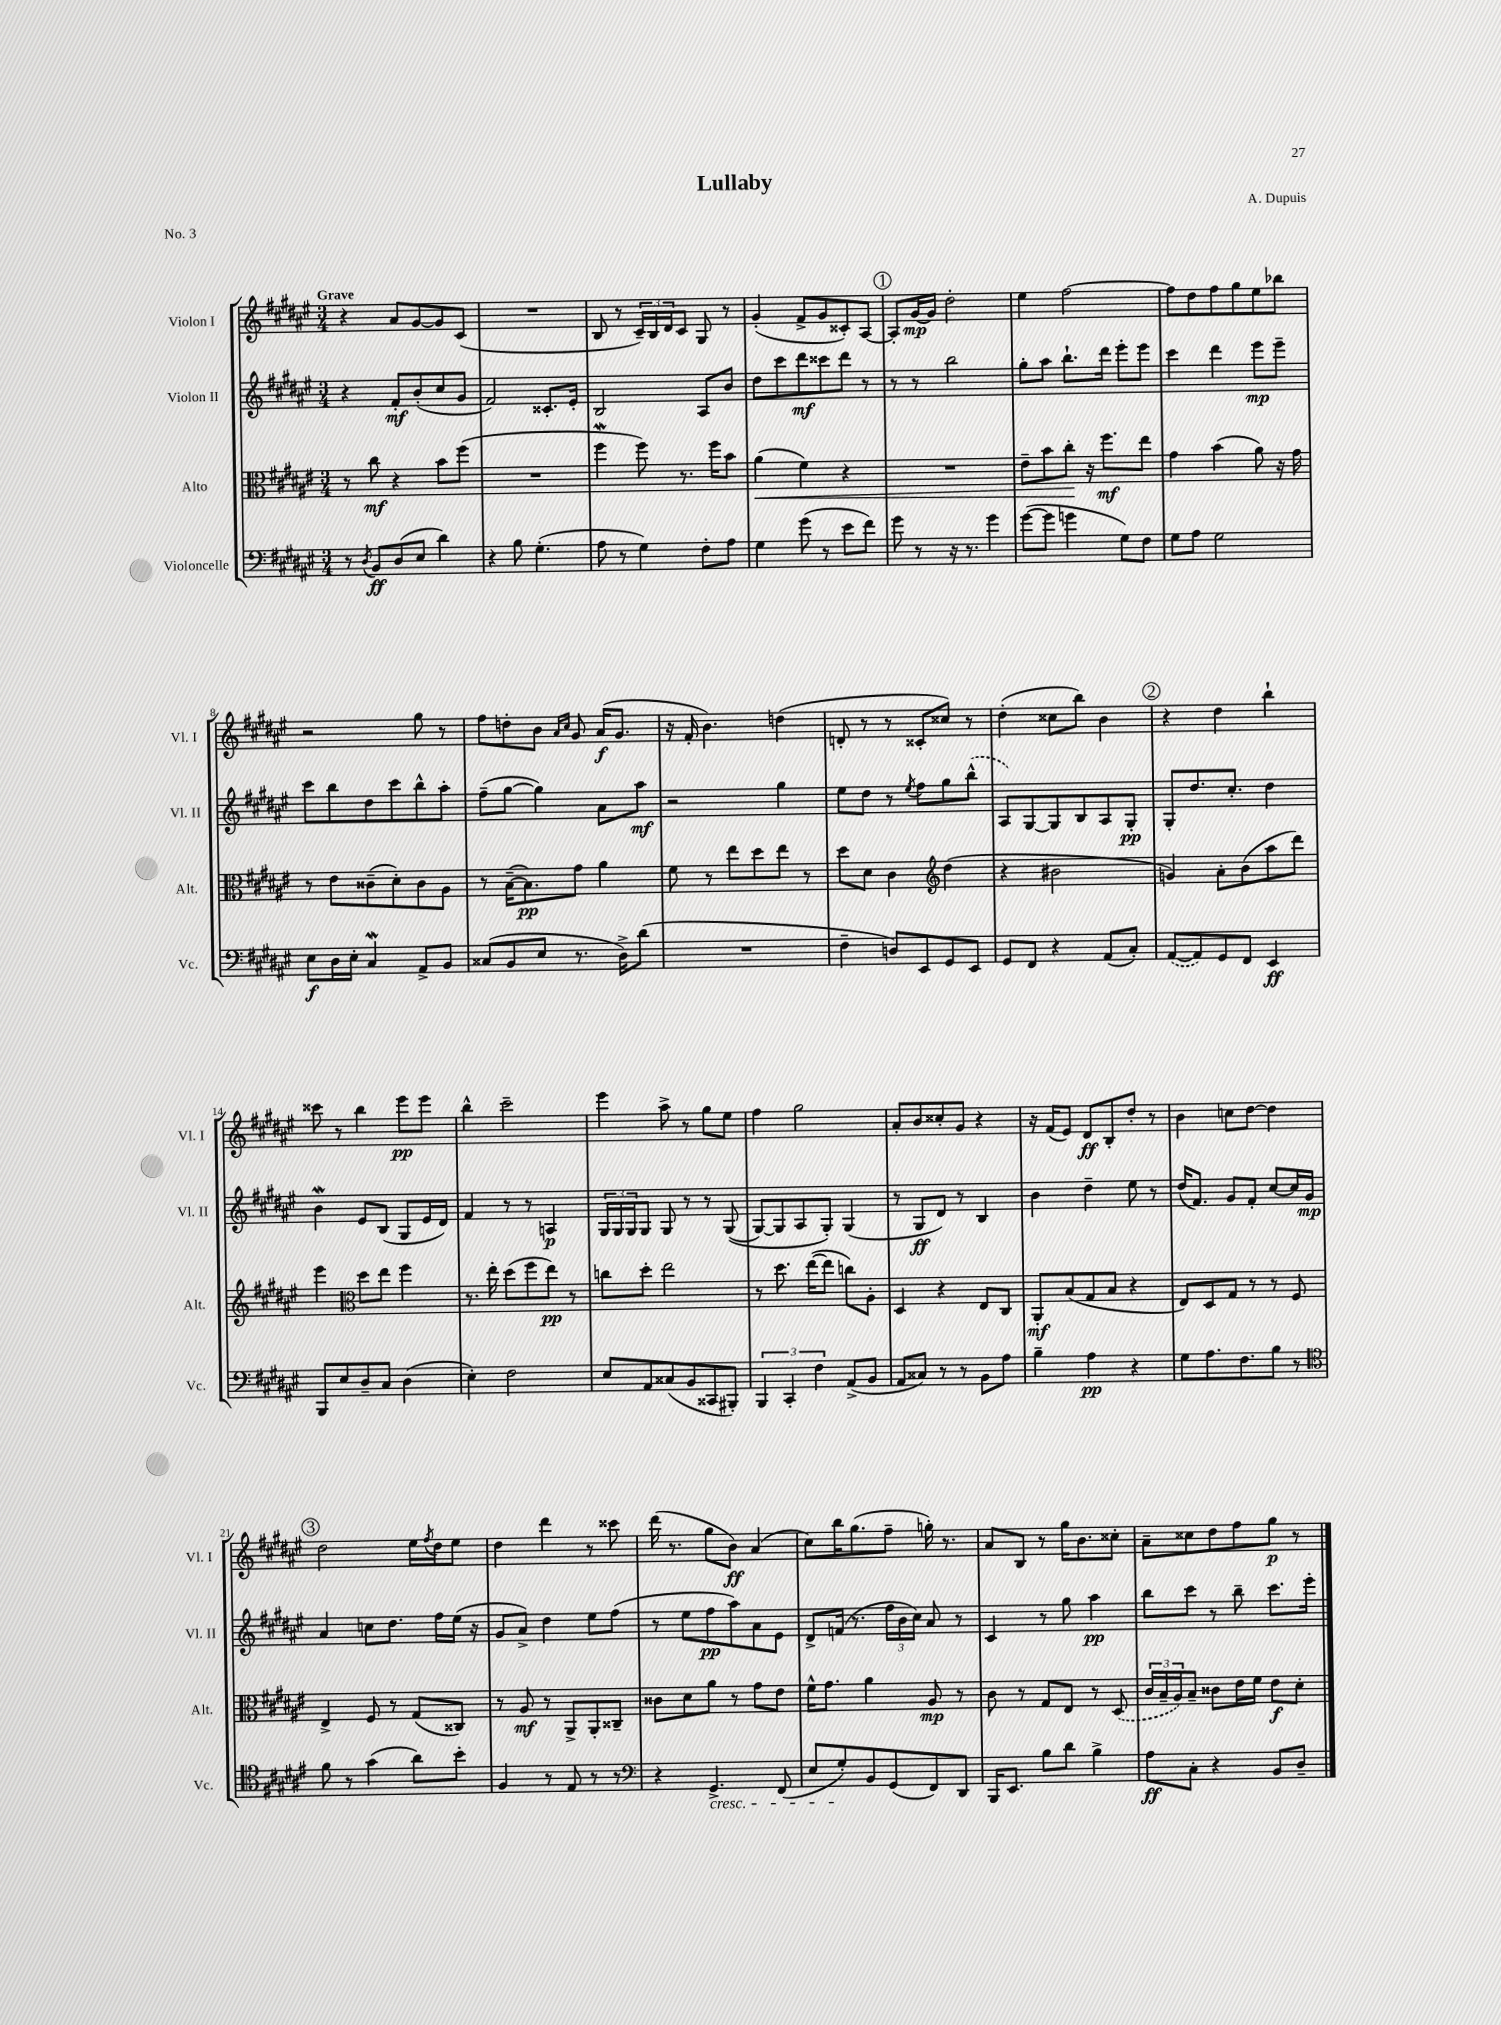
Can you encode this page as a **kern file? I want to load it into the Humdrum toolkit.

**kern	**dynam	**kern	**dynam	**kern	**dynam	**kern	**dynam
*part4	*part4	*part3	*part3	*part2	*part2	*part1	*part1
*staff4	*staff4	*staff3	*staff3	*staff2	*staff2	*staff1	*staff1
*I"Violoncelle	*	*I"Alto	*	*I"Violon II	*	*I"Violon I	*
*I'Vc.	*	*I'Alt.	*	*I'Vl. II	*	*I'Vl. I	*
*clefF4	*	*clefC3	*	*clefG2	*	*clefG2	*
*k[f#c#g#d#a#e#]	*	*k[f#c#g#d#a#e#]	*	*k[f#c#g#d#a#e#]	*	*k[f#c#g#d#a#e#]	*
*M3/4	*	*M3/4	*	*M3/4	*	*M3/4	*
=1	=1	=1	=1	=1	=1	=1	=1
!	!	!	!	!	!	!LO:TX:a:B:t=Grave	!
8r	.	8r	.	4r	.	4r	.
8qD#/	.	.	.	.	.	.	.
8BB/L	ff	8cc#\	mf	.	.	.	.
(8D#/	.	4r	.	8f#'/L	mf	8a#/L	.
8E#/J	.	.	.	(8b'/	.	[8g#/	.
4d#\)	.	8b\L	.	8cc#/	.	8g#/]	.
.	.	(8ff#\J	.	8g#/J	.	(8c#/J	.
=2	=2	=2	=2	=2	=2	=2	=2
4r	.	2.r	.	2f#/)	.	2.r	.
8B\	.	.	.	.	.	.	.
(4.G#'\	.	.	.	.	.	.	.
.	.	.	.	8.c##X'/L	.	.	.
.	.	.	.	16e#'/Jk	.	.	.
=3	=3	=3	=3	=3	=3	=3	=3
8A#\	.	4ff#w\	.	2B/	.	8B/	.
8r	.	.	.	.	.	8r	.
4G#\)	.	8ff#\)	.	.	.	24c#~/LL)	.
.	.	.	.	.	.	24B/	.
.	.	.	.	.	.	24d#/J	.
.	.	8.r	.	.	.	8c#/J	.
8F#'\L	.	.	.	8A#/L	.	8G#/	.
.	.	16ff#\KL	.	.	.	.	.
8A#\J	.	8b\J	.	8b/J	.	8r	.
=4	=4	=4	=4	=4	=4	=4	=4
!	!	!	!LO:HP:b	!	!	!	!
4G#\	.	(4a#\	<	8dd#\L	.	(4g#'/	.
.	.	.	.	8ccc#\	.	.	.
(8g#\	.	4f#\)	.	8ddd#\	mf	8f#^/L	.
8r	.	.	.	8ccc##X\	.	8g#/	.
8e#\L	.	4r	.	8ddd#\J	.	8c##X'/)	.
8f#\J)	.	.	.	8r	.	[8A#/J	.
!!LO:REH:place=s1:t=1
=5	=5	=5	=5	=5	=5	=5	=5
8g#\	.	2.r	.	8r	.	8A#'/L]	.
8r	.	.	.	8r	.	[16g#/L	mp
.	.	.	.	.	.	16g#/JJ]	.
16r	.	.	.	2bb\	.	2dd#'\	.
8.r	.	.	.	.	.	.	.
4g#\	.	.	.	.	.	.	.
=6	=6	=6	=6	=6	=6	=6	=6
([8g#\L	.	8e#~\L	.	8gg#'\L	.	4ee#\	.
8g#\J]	.	8b\	.	8aa#\J	.	.	.
4gn\	.	8cc#'\J	.	8.bb`\L	.	[2ff#\	.
.	.	16r	[	.	.	.	.
.	.	8.ff#\L	mf	16ddd#\Jk	.	.	.
8G#\L)	.	.	.	8eee#'\L	.	.	.
8F#\J	.	8ee#\J	.	8eee#\J	.	.	.
=7	=7	=7	=7	=7	=7	=7	=7
8G#\L	.	4g#\	.	4ccc#\	.	8ff#\L]	.
8A#\J	.	.	.	.	.	8dd#\	.
2G#\	.	(4b\	.	4ddd#\	.	8ff#\	.
.	.	.	.	.	.	8gg#\	.
.	.	8a#\)	.	8eee#\L	mp	8ee#\	.
.	.	16r	.	8eee#~\J	.	8bb-X\J	.
.	.	16g#\	.	.	.	.	.
!!LO:LB:g=z
=8	=8	=8	=8	=8	=8	=8	=8
8E#\L	f	8r	.	8ccc#\L	.	2r	.
16D#\L	.	8e#\L	.	8bb\	.	.	.
16E#'\JJ	.	.	.	.	.	.	.
4C#W/	.	(8c##X~\	.	8dd#\	.	.	.
.	.	8d#'\)	.	8ccc#\	.	.	.
8AA#^/L	.	8c##\	.	8bb^^\	.	8gg#\	.
8BB/J	.	8A#\J	.	8aa#'\J	.	8r	.
=9	=9	=9	=9	=9	=9	=9	=9
(8C##X/L	.	8r	.	(8ff#~\L	.	8ff#\L	.
8BB/	.	([16B~\KL	.	[8gg#\J	.	8ddn'\	.
.	.	8.B\])	pp	.	.	.	.
8E#/J	.	.	.	4gg#\])	.	8b\J	.
.	.	.	.	.	.	16qqa#/LL	.
.	.	.	.	.	.	16qqcc#/JJ	.
8.r	.	8g#\J	.	.	.	8g#/	.
.	.	4a#\	.	8a#\L	.	(16a#/KL	f
16D#^\KL)	.	.	.	.	.	8.g#/J	.
(8d#\J	.	.	.	8aa#\J	mf	.	.
=10	=10	=10	=10	=10	=10	=10	=10
2.r	.	8f#\	.	2r	.	16r	.
.	.	.	.	.	.	16f#'/	.
.	.	8r	.	.	.	4.b\)	.
.	.	8ee#\L	.	.	.	.	.
.	.	8dd#\	.	.	.	.	.
.	.	8ee#\J	.	4gg#\	.	(4ddn\	.
.	.	8r	.	.	.	.	.
=11	=11	=11	=11	=11	=11	=11	=11
4F#~\	.	8dd#\L	.	8ee#\L	.	8dn'/	.
.	.	8d#\J	.	8dd#\J	.	8r	.
8Dn/L)	.	4c#\	.	8r	.	8r	.
.	.	.	.	8qee#/	.	.	.
8EE#/	.	.	.	8ff#\L	.	8c##X'/L	.
*	*	*clefG2	*	*	*	*	*
8GG#/	.	(4dd#\	.	8gg#\	.	8cc##X/J)	.
8EE#/J	.	.	.	(8bb^^\J	.	8r	.
=12	=12	=12	=12	=12	=12	=12	=12
8GG#/L	.	4r	.	8A#/L)	.	(4dd#'\	.
8FF#/J	.	.	.	[8G#/	.	.	.
4r	.	2b#X\	.	8G#/]	.	8cc##X\L	.
.	.	.	.	8B/	.	8bb\J)	.
(8AA#/L	.	.	.	8A#/	.	4b\	.
8C#'/J)	.	.	.	8G#'/J	pp	.	.
!!LO:REH:place=s1:t=2
=13	=13	=13	=13	=13	=13	=13	=13
([8AA#/L	.	4gn/)	.	8G#'/L	.	4r	.
8AA#/])	.	.	.	8.dd#/	.	.	.
8GG#/	.	8a#'\L	.	.	.	4dd#\	.
.	.	.	.	8.cc#'/J	.	.	.
8FF#/J	.	(8b\	.	.	.	.	.
4EE#/	ff	8aa#\	.	4dd#\	.	4bb`\	.
.	.	8ddd#\J)	.	.	.	.	.
!!LO:LB:g=z
=14	=14	=14	=14	=14	=14	=14	=14
8BBB/L	.	4eee#\	.	4bw\	.	8ccc##X\	.
8E#/	.	.	.	.	.	8r	.
*	*	*clefC3	*	*	*	*	*
8D#~/	.	8dd#\L	.	8e#/L	.	4bb\	.
8C#/J	.	8ee#\J	.	(8B/J	.	.	.
(4D#\	.	4ff#\	.	8G#/L	.	8eee#\L	pp
.	.	.	.	16e#/L	.	8eee#\J	.
.	.	.	.	16d#/JJ)	.	.	.
=15	=15	=15	=15	=15	=15	=15	=15
4E#'\)	.	8.r	.	4f#/	.	4bb^^\	.
.	.	16ee#'\	.	.	.	.	.
2F#\	.	(8dd#\L	.	8r	.	2ccc#~\	.
.	.	8ff#\	.	8r	.	.	.
.	.	8ee#\J)	pp	4An/	p	.	.
.	.	8r	.	.	.	.	.
=16	=16	=16	=16	=16	=16	=16	=16
8E#/L	.	8ccn\L	.	24G#/LL	.	4eee#\	.
.	.	.	.	24G#/	.	.	.
.	.	.	.	24G#/J	.	.	.
8AA#/	.	8dd#'\J	.	8G#/J	.	.	.
(8C##X/	.	2ee#\	.	8G#/	.	8aa#^\	.
8BB/	.	.	.	8r	.	8r	.
8CC##X/	.	.	.	8r	.	8gg#\L	.
8BBB#X'/J)	.	.	.	((8G#/	.	8ee#\J	.
=17	=17	=17	=17	=17	=17	=17	=17
6BBB/	.	8r	.	[8G#/L)	.	4ff#\	.
.	.	8.dd#\	.	8G#/]	.	.	.
6CC#'/	.	.	.	.	.	.	.
.	.	.	.	8A#/	.	2gg#\	.
.	.	([16ee#\KL	.	.	.	.	.
6F#\	.	.	.	.	.	.	.
.	.	8ee#\J]	.	8G#'/J)	.	.	.
(8AA#^/L	.	8ccn\L)	.	(4G#/	.	.	.
8BB/J	.	8A#'\J	.	.	.	.	.
=18	=18	=18	=18	=18	=18	=18	=18
8AA#/L	.	4D#/	.	8r	.	8a#'/L	.
8C##X/J)	.	.	.	8G#/L	ff	8b/	.
8r	.	4r	.	8d#/J)	.	8cc##X'/	.
8r	.	.	.	8r	.	8g#/J	.
8BB\L	.	8E#/L	.	4B/	.	4r	.
8A#\J	.	8C#/J	.	.	.	.	.
=19	=19	=19	=19	=19	=19	=19	=19
4B~\	.	8AA#'/L	mf	4b\	.	16r	.
.	.	.	.	.	.	(16f#/KL	.
.	.	(8B/	.	.	.	8e#/J)	.
4A#\	pp	8G#/	.	4dd#~\	.	8d#/L	ff
.	.	8B/J	.	.	.	8B'/	.
4r	.	4r	.	8ee#\	.	8dd#'/J	.
.	.	.	.	8r	.	8r	.
=20	=20	=20	=20	=20	=20	=20	=20
8G#\L	.	8E#/L)	.	(16dd#/KL	.	4b\	.
.	.	.	.	8.f#/J)	.	.	.
8.A#\	.	8D#/	.	.	.	.	.
.	.	8G#/J	.	8g#/L	.	8ccn\L	.
8.F#\	.	.	.	.	.	.	.
.	.	8r	.	8f#'/J	.	[8dd#\J	.
8B\J	.	8r	.	[8cc#/L	.	4dd#\]	.
8r	.	8F#/	.	16cc#/L]	.	.	.
.	.	.	.	16g#/JJ	mp	.	.
!!LO:LB:g=z
!!LO:REH:place=s1:t=3
=21	=21	=21	=21	=21	=21	=21	=21
*clefC4	*	*	*	*	*	*	*
8f#\	.	4E#^/	.	4a#/	.	2dd#\	.
8r	.	.	.	.	.	.	.
(4g#\	.	8F#/	.	8ccn\L	.	.	.
.	.	8r	.	8.dd#\J	.	.	.
8a#\L)	.	(8G#/L	.	.	.	16ee#\LL	.
.	.	.	.	.	.	8qff#/	.
.	.	.	.	16ff#\LL	.	16dd#\J	.
8b'\J	.	8C##X/J)	.	(16ee#\JJ	.	8ee#\J	.
.	.	.	.	16r	.	.	.
=22	=22	=22	=22	=22	=22	=22	=22
4F#/	.	8r	.	8g#/L	.	4dd#\	.
.	.	8A#/	mf	8a#^/J)	.	.	.
8r	.	8r	.	4dd#\	.	4ddd#\	.
8E#/	.	8AA#^/L	.	.	.	.	.
8r	.	8AA#'/	.	8ee#\L	.	8r	.
8r	.	8C##X~/J	.	(8ff#\J	.	8ccc##X\	.
=23	=23	=23	=23	=23	=23	=23	=23
*clefF4	*	*	*	*	*	*	*
4r	.	8c##X\L	.	8r	.	(16ddd#\	.
.	.	.	.	.	.	8.r	.
.	.	8d#\	.	8ee#\L	.	.	.
!LO:TX:b:i:t=cresc.	!	!	!	!	!	!	!
4.GG#^/	.	8a#\J	.	8ff#\	pp	8gg#\L	.
.	.	8r	.	8aa#\)	.	8b\J)	ff
.	.	8g#\L	.	8a#\	.	(4a#/	.
(8FF#/	.	8e#\J	.	8e#\J	.	.	.
=24	=24	=24	=24	=24	=24	=24	=24
8E#/L	.	16f#^^\KL	.	8d#^/L	.	8cc#\L)	.
.	.	8.g#\J	.	.	.	.	.
8G#'/)	.	.	.	(16fn/Jk	.	16bb\K	.
.	.	.	.	8.r	.	(8.gg#\	.
8BB/	.	4a#\	.	.	.	.	.
(8GG#/	.	.	.	24ff#\LL	.	8ff#~\J	.
.	.	.	.	24b\	.	.	.
.	.	.	.	24cc#\JJ)	.	.	.
8FF#/)	.	8A#/	mp	8a#/	.	16ggn'\)	.
.	.	.	.	.	.	8.r	.
8DD#/J	.	8r	.	8r	.	.	.
=25	=25	=25	=25	=25	=25	=25	=25
16BBB/KL	.	8c#\	.	4c#/	.	8a#/L	.
8.EE#/J	.	.	.	.	.	.	.
.	.	8r	.	.	.	8B/J	.
8B\L	.	8G#/L	.	8r	.	8r	.
8d#\J	.	8E#/J	.	8gg#\	.	16gg#\KL	.
.	.	.	.	.	.	8.b\	.
4B^\	.	8r	.	4aa#\	pp	.	.
.	.	(8D#/	.	.	.	8cc##X'\J	.
=26	=26	=26	=26	=26	=26	=26	=26
8A#\L	ff	24c#/LL	.	8bb\L	.	8a#~\L	.
.	.	24B~/	.	.	.	.	.
.	.	24A#/J)	.	.	.	.	.
8C#'\J	.	8B~/J	.	8ccc#\J	.	8cc##X\	.
4r	.	8c##X\L	.	8r	.	8dd#\	.
.	.	16e#\L	.	8bb~\	.	8ff#\	.
.	.	16f#\JJ	.	.	.	.	.
8BB/L	.	8e#\L	f	8.ccc#\L	.	8gg#\J	p
8D#~/J	.	8d#'\J	.	.	.	8r	.
.	.	.	.	16eee#'\Jk	.	.	.
==	==	==	==	==	==	==	==
*-	*-	*-	*-	*-	*-	*-	*-
